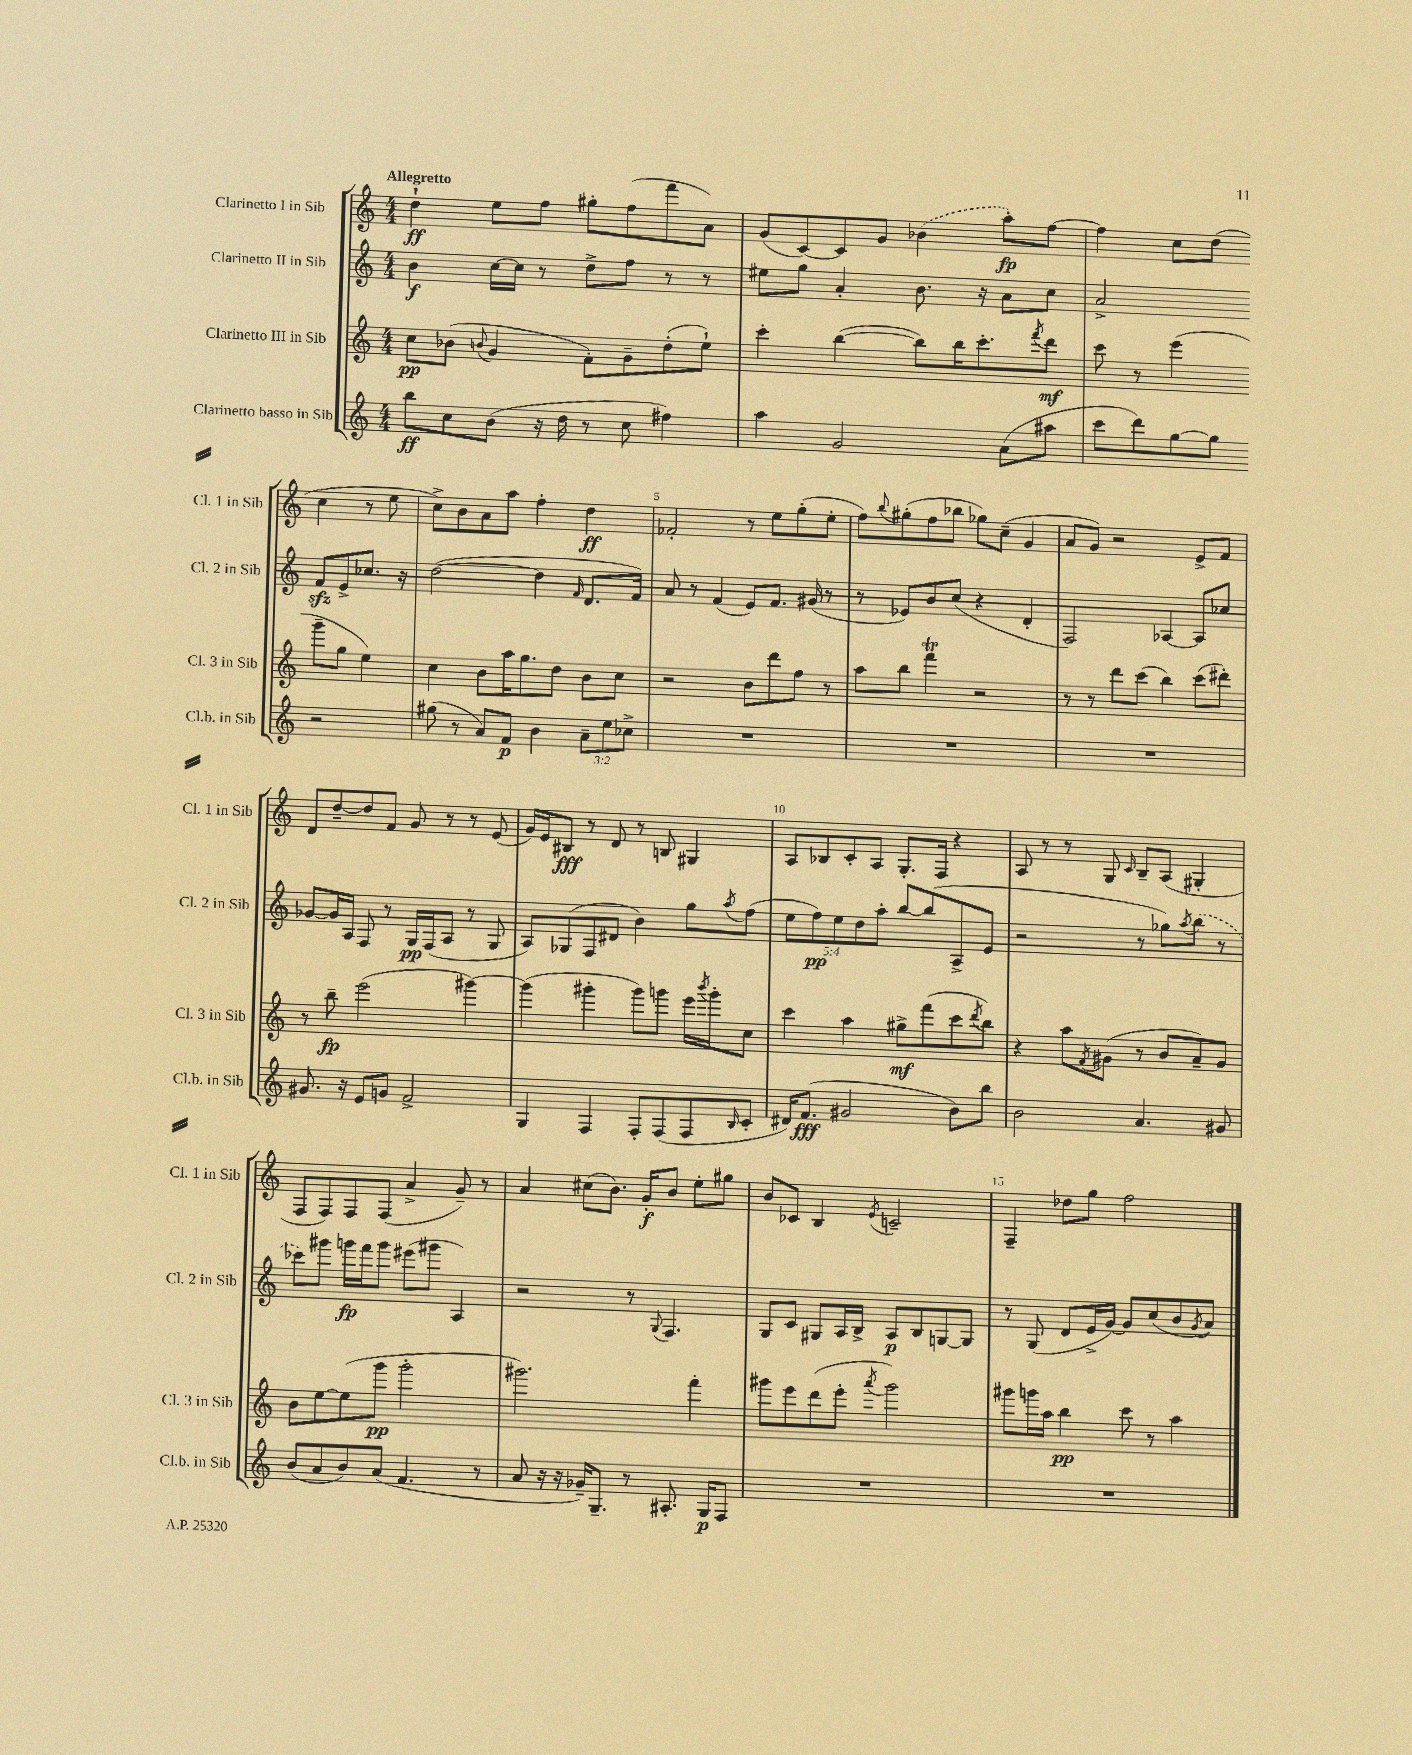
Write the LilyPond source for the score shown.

<<
\new StaffGroup <<
\new Staff = "s0" \with { instrumentName = "Clarinetto I in Sib" shortInstrumentName = "Cl. 1 in Sib" } {
    \clef treble \key c \major \numericTimeSignature \time 4/4 \tempo "Allegretto"
    d''4-!\ff e''8 f''8 gis''8-. f''8( f'''8 a'8) |
    g'8( c'8~) c'8 g'8 \once \slurDashed bes'4( a''8-.\fp) f''8~ |
    f''4 c''8 d''8( c''4 r8 e''8 |
    c''8->) b'8 a'8 a''8 f''4-. d''4\ff |
    fes'2-. r8 e''8 g''8-.( e''8-. |
    f''8) \appoggiatura { b''8 } gis''8-.( f''8 bes''8 ges''8) c''8--( g'4 |
    a'8 g'8) r2 e'8-> f'8 |
    d'8 d''8~-- d''8 f'8 g'8 r8 r8 e'8( |
    g'16) e'16 bis8\fff r8 d'8 r8 b8 gis4 |
    a8 bes8 c'8-. a8 g8.-. f16 r4 |
    a8 r8 r8 g8 \grace { c'16 } b8-- a8( gis4-. |
    f8 f8) f8 f8( a'4-> g'8--) r8 |
    a'4 cis''8( b'8.) g'16-.\f b'8 e''8-. gis''8 |
    b'8 ces'8 b4 \acciaccatura { e'8 } c'2-- |
    f4-- des''8 g''8 f''2 \bar "|." |
}
\new Staff = "s1" \with { instrumentName = "Clarinetto II in Sib" shortInstrumentName = "Cl. 2 in Sib" } {
    \clef treble \key c \major \numericTimeSignature \time 4/4 \override Staff.TupletNumber.text = #tuplet-number::calc-fraction-text
    b'4\f c''16~ c''16 r8 d''8-> f''8 r8 r8 |
    eis''8 g''8 a'4-. b'8. r16 a'8 c''8 |
    a'2-> f'8\sfz e'8-> ces''8. r16 |
    d''2~( d''4 \grace { f'16 } d'8. f'16) |
    a'8 r8 f'4( e'8) f'8. gis'16( r8 |
    r8 ees'8) b'8 c''8( r4 d'4-. |
    f2) aes4~ aes8 ces''8 |
    ges'8~ ges'16 a16 f8 r8 g16\pp f16( a8 r8 g8 |
    a8) ges8( f8 dis'8 b'4) g''8 \acciaccatura { a''8 } f''8( |
    \tuplet 5/4 { e''8 f''8\pp) e''8 d''8 a''8-. } b''8~ b''8( a8-> e'8 |
    r2 r8 ges''8) \acciaccatura { a''8 } \once \slurDashed b''8( r8 |
    ces'''8) gis'''8 g'''16\fp f'''16 g'''8 eis'''8( gis'''8 a4) |
    r2 r8 \appoggiatura { g8 } f4. |
    g8 c'8 gis8 a16 b16-> a8\p b8 g8~ g8 |
    r8 g8( d'8 e'16-> g'16~) g'8 c''8( b'8 \acciaccatura { g'8 } a'8) \bar "|." |
}
\new Staff = "s2" \with { instrumentName = "Clarinetto III in Sib" shortInstrumentName = "Cl. 3 in Sib" } {
    \clef treble \key c \major \numericTimeSignature \time 4/4
    c''8\pp bes'8( \appoggiatura { b'8 } g'4 f'8-.) g'8-- d''8-.( e''8-!) |
    c'''4-. b''4~( b''8) b''16 c'''8.-. \acciaccatura { f'''8 } d'''8\mf |
    c'''8 r8 e'''4( g'''8-- g''8 e''4) |
    c''4 b'8 a''16 g''8. d''8 b'8 c''8 |
    r2 b'8 d'''8 f''8 r8 |
    a''8 b''8 f'''4\trill r2 |
    r8 r8 d'''8 c'''8( b''4) c'''8( dis'''8-.) |
    r8 b''8--\fp e'''2( gis'''4~) |
    gis'''4( gis'''4-. gis'''8) g'''8 e'''16 \acciaccatura { b'''8 } g'''16-. c''8 |
    c'''4 a''4 gis''8->\mf f'''8( c'''8 \acciaccatura { d'''8 } b''8) |
    r4 a''8 \acciaccatura { f'8 } gis'8( r8 b'8 a'8--) gis'8 |
    b'8 e''8~ e''8( g'''8\pp g'''2-. |
    gis'''2.) f'''4-. |
    gis'''8 e'''8 d'''8( e'''8-. \acciaccatura { a'''8 } gis'''2) |
    gis'''8 g'''16 a''16 b''4\pp c'''8 r8 a''4 \bar "|." |
}
\new Staff = "s3" \with { instrumentName = "Clarinetto basso in Sib" shortInstrumentName = "Cl.b. in Sib" } {
    \clef treble \key c \major \numericTimeSignature \time 4/4 \override Staff.TupletNumber.text = #tuplet-number::calc-fraction-text
    b''8\ff c''8 b'8( r16 d''16 r8 c''8 fis''4) |
    a''4 g'2 a'8( ais''8 |
    c'''8 d'''8) g''8~ g''8 r2 |
    gis''8( r8 a'8) f'8\p b'4 \tuplet 3/2 { a'8-- e''8 ces''8-> } |
    R1 |
    R1 |
    R1 |
    gis'8. r16 e'8 g'8 f'2-> |
    g4 f4 f8-. f8( f8 \grace { b16 } c'8-. |
    dis'16) f'8.\fff( gis'2 b'8) b''8 |
    b'2 a'4. gis'8 |
    b'8( a'8 b'8) a'8( f'4. r8 |
    a'8 r16 r16 ges'16--) g8.-- r8 ais8.-. g16\p f8 |
    R1 |
    R1 \bar "|." |
}
>>
>>
\layout { \context { \Score \override BarNumber.break-visibility = ##(#f #t #t) barNumberVisibility = #(every-nth-bar-number-visible 5) } }
